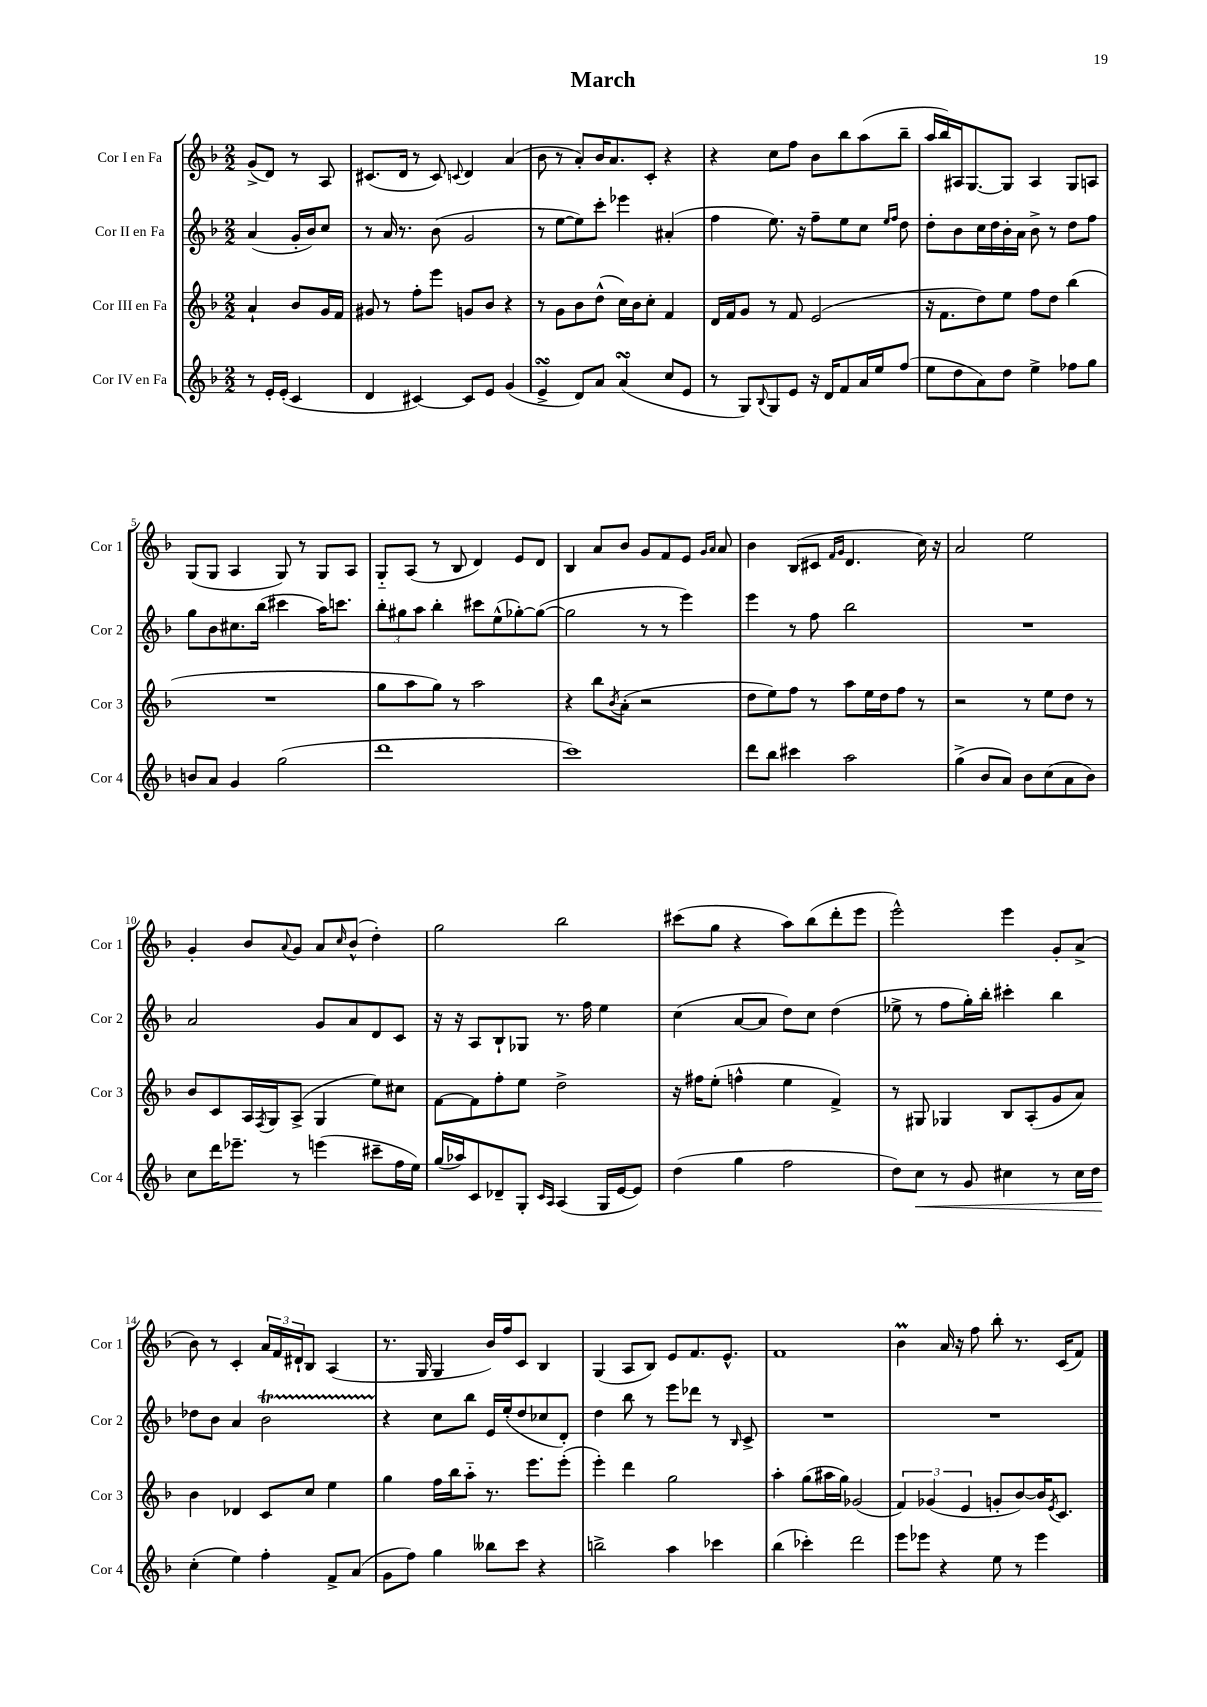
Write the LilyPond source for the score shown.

\header { title = "March" }
<<
\new StaffGroup <<
\new Staff = "s0" \with { instrumentName = "Cor I en Fa" shortInstrumentName = "Cor 1" } {
    \clef treble \key f \major \numericTimeSignature \time 2/2 \partial 2
    g'8->( d'8) r8 a8 |
    cis'8.( d'16 r8 cis'8) \appoggiatura { c'8 } d'4 a'4( |
    bes'8 r8 a'8-.) bes'16 a'8. c'8-. r4 |
    r4 c''8 f''8 bes'8 bes''8 a''8( bes''8-- |
    a''16 bes''16) ais16 g8.~ g8 ais4 g8 a8 |
    g8( g8 a4 g8) r8 g8 a8 |
    g8-_ a8( r8 bes8 d'4) e'8 d'8 |
    bes4 a'8 bes'8 g'8 f'8 e'8 \grace { g'16 a'16 } a'8 |
    bes'4 bes8( cis'8 \grace { f'16 g'16 } d'4. c''16) r16 |
    a'2 e''2 |
    g'4-. bes'8 \appoggiatura { a'8 } g'8 a'8 \grace { c''16 } bes'8-^( d''4-.) |
    g''2 bes''2 |
    cis'''8( g''8 r4 a''8) bes''8( d'''8-. e'''8 |
    e'''2-^) e'''4 g'8-. a'8->( |
    bes'8) r8 c'4-. \tuplet 3/2 { a'16 f'16 dis'16-! } bes8 a4( |
    r8. g16 g4 bes'16) f''16 c'8 bes4 |
    g4( a8 bes8) e'8 f'8. e'8.-^ |
    f'1 |
    bes'4\prall a'16 r16 f''8 bes''8-. r8. c'16( f'8) \bar "|." |
}
\new Staff = "s1" \with { instrumentName = "Cor II en Fa" shortInstrumentName = "Cor 2" } {
    \clef treble \key f \major \numericTimeSignature \time 2/2 \partial 2
    a'4( g'16-. bes'16) c''8 |
    r8 a'16 r8. bes'8( g'2 |
    r8 e''8~ e''8) c'''8-. ees'''4 ais'4-.( |
    f''4 e''8.) r16 f''8-- e''8 c''8 \grace { e''16 f''16 } d''8 |
    d''8-. bes'8 c''16 d''16 bes'16-. a'16 bes'8-> r8 d''8 f''8 |
    g''8 bes'8 cis''8. bes''16( cis'''4 a''16) c'''8. |
    \tuplet 3/2 { bes''8-. gis''8 a''8 } bes''4-. cis'''8 e''8-^( ges''8~-.) ges''8~( |
    ges''2 r8 r8 e'''4) |
    e'''4 r8 f''8 bes''2 |
    R1 |
    a'2 g'8 a'8 d'8 c'8 |
    r16 r16 a8 bes8-! ges8 r8. f''16 e''4 |
    c''4( a'8~ a'8 d''8) c''8 d''4( |
    ees''8-> r8 f''8 g''16-.) bes''16-. cis'''4-. bes''4 |
    des''8 bes'8 a'4 bes'2\startTrillSpan |
    r4\stopTrillSpan c''8 bes''8 e'16 e''16-.( d''8 ces''8 d'8-.) |
    d''4 bes''8 r8 e'''8 des'''8 r8 \grace { bes16 } c'8-> |
    R1 |
    R1 \bar "|." |
}
\new Staff = "s2" \with { instrumentName = "Cor III en Fa" shortInstrumentName = "Cor 3" } {
    \clef treble \key f \major \numericTimeSignature \time 2/2 \partial 2
    a'4-! bes'8 g'16 f'16 |
    gis'8 r8 f''8-. e'''8 g'8 bes'8 r4 |
    r8 g'8 bes'8 d''8-^( c''16) bes'16 c''8-. f'4 |
    d'16 f'16 g'8 r8 f'8 e'2( |
    r16 f'8. d''8) e''8 f''8 d''8 bes''4( |
    R1 |
    g''8 a''8 g''8) r8 a''2 |
    r4 bes''8 \acciaccatura { bes'8 } a'8-.( r2 |
    d''8 e''8) f''8 r8 a''8 e''16 d''16 f''8 r8 |
    r2 r8 e''8 d''8 r8 |
    bes'8 c'8 a16 \acciaccatura { f8 } g16 a8->( g4 e''8) cis''8 |
    f'8~ f'8 f''8-. e''8 d''2-> |
    r16 fis''16 e''8-.( f''4-^ e''4 f'4->) |
    r8 gis8 ges4 bes8 a8-.( g'8 a'8) |
    bes'4 des'4 c'8 c''8 e''4 |
    g''4 f''16 bes''16 a''8-_ r8. e'''8. e'''8-.( |
    e'''4-.) d'''4 g''2 |
    a''4-. g''8( ais''16 g''16) ges'2( |
    \tuplet 3/2 { f'4) ges'4( e'4 } g'8-. bes'8~) bes'16 \acciaccatura { e'8 } c'8. \bar "|." |
}
\new Staff = "s3" \with { instrumentName = "Cor IV en Fa" shortInstrumentName = "Cor 4" } {
    \clef treble \key f \major \numericTimeSignature \time 2/2 \partial 2
    r8 e'16-. e'16-.( c'4 |
    d'4 cis'4~) cis'8 e'8 g'4( |
    e'4->\turn d'8) a'8 a'4\turn( c''8 e'8 |
    r8 g8) \appoggiatura { bes8 } g8 e'8 r16 d'16 f'8 a'16 e''16 f''8( |
    e''8 d''8 a'8) d''8 e''4-> fes''8 g''8 |
    b'8 a'8 g'4 g''2( |
    d'''1 |
    c'''1) |
    d'''8 bes''8 cis'''4 a''2 |
    g''4->( bes'8 a'8) bes'8 c''8( a'8 bes'8) |
    c''8 d'''16 ees'''8.-- r8 e'''4( cis'''8-- f''16 e''16) |
    g''16( aes''16) c'8 des'8-- g8-. \grace { c'16 a16 } a4( g16 e'16~ e'8) |
    d''4( g''4 f''2 |
    d''8) c''8\< r8 g'8 cis''4 r8 cis''16 d''16 |
    c''4-.\!( e''4) f''4-. f'8-> a'8( |
    g'8 f''8) g''4 beses''8 c'''8 r4 |
    b''2-> a''4 ces'''4 |
    bes''4( ces'''4-.) d'''2 |
    e'''8 ees'''8 r4 e''8 r8 ees'''4 \bar "|." |
}
>>
>>
